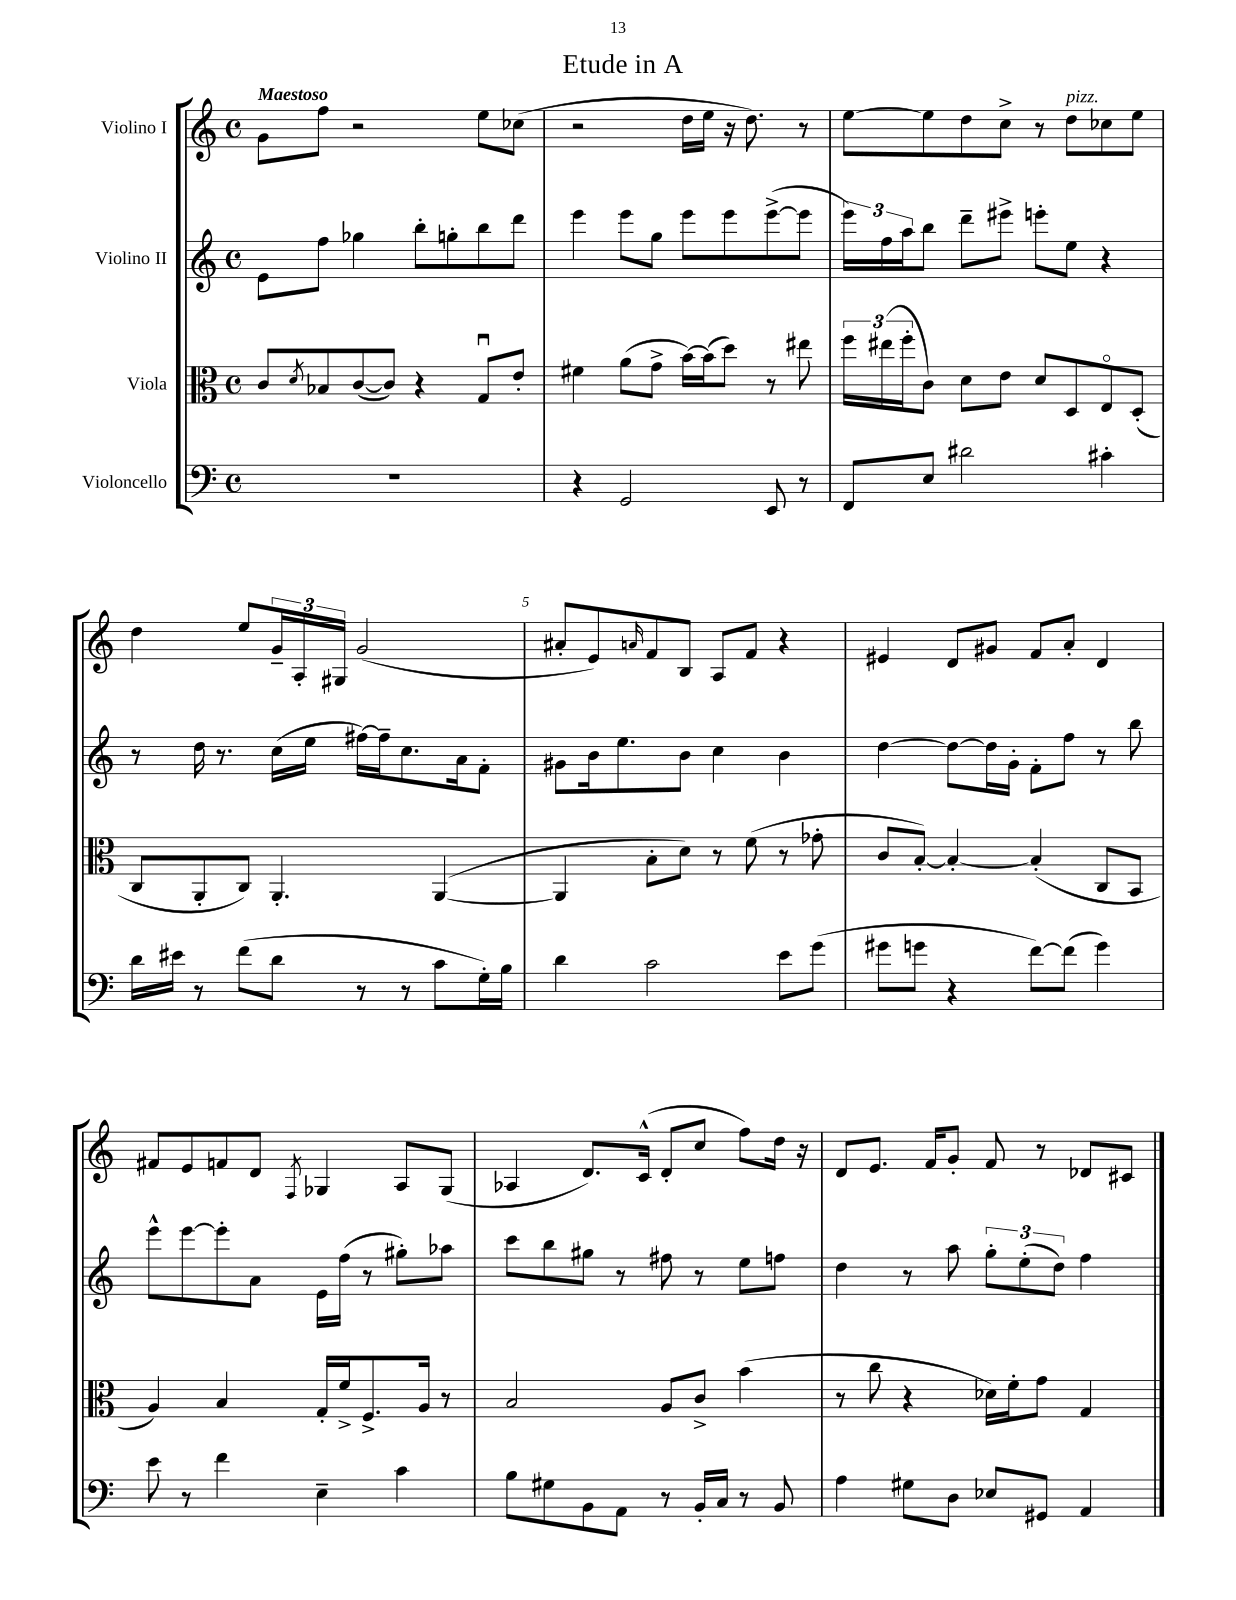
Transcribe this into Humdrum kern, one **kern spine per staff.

**kern	**kern	**kern	**kern
*staff4	*staff3	*staff2	*staff1
*clefF4	*clefC3	*clefG2	*clefG2
*k[]	*k[]	*k[]	*k[]
*M4/4	*M4/4	*M4/4	*M4/4
*met(c)	*met(c)	*met(c)	*met(c)
1r	8c	8e	8g
.	8qd	.	.
.	8B-	8ff	8ff
.	([8c	4gg-	2r
.	8c])	.	.
.	4r	8bb'	.
.	.	8gg'	.
.	8Gu	8bb	8ee
.	8e'	8ddd	(8cc-
=	=	=	=
4r	4f#	4eee	2r
2GG	(8a	8eee	.
.	8g^	8gg	.
.	[16b)	8eee	16dd
.	(16b]	.	16ee
.	8dd)	8eee	16r
.	.	.	8.dd)
8EE	8r	([8eee^	.
8r	8ee#	8eee]	8r
=	=	=	=
8FF	24ff	24eee)	[8ee
.	(24ee#	24ff	.
.	24ff'	24aa	.
8E	8c)	8bb	8ee]
2d#	8d	8ddd~	8dd
.	8e	8eee#^	8cc^
.	8d	8eee'	8r
.	8D	8ee	8dd
4c#'	8Eo	4r	8cc-
.	(8D'	.	8ee
=	=	=	=
16d	8C	8r	4dd
16e#	.	.	.
8r	8AA'	16dd	.
.	.	8.r	.
(8f	8C)	.	8ee
8d	4.AA'	(16cc	24g~
.	.	.	24A'
.	.	16ee	.
.	.	.	24G#
8r	.	[16ff#)	(2g
.	.	16ff#~]	.
8r	.	8.cc	.
8c	([4AA	.	.
.	.	16a	.
16G')	.	8f'	.
16B	.	.	.
=	=	=	=
4d	4AA]	8g#	8a#'
.	.	16b	8e)
.	.	8.ee	.
.	.	.	16qqa
2c	8B'	.	8f
.	8d)	8b	8B
.	8r	4cc	8A
.	(8f	.	8f
8e	8r	4b	4r
(8g	8g-'	.	.
=	=	=	=
8g#	8c	[4dd	4e#
8g	[8B')	.	.
4r	4B'_	8dd_	8d
.	.	16dd]	8g#
.	.	16g'	.
[8f)	(4B']	8f'	8f
(8f]	.	8ff	8a'
4g)	8C	8r	4d
.	8BB	8bb	.
=	=	=	=
8e	4A)	8eee^^	8f#
8r	.	[8eee	8e
4f	4B	8eee']	8f
.	.	8a	8d
.	.	.	8qF
4E~	16G'	16e	4G-
.	16f^	(16ff	.
.	8.F^	8r	.
4c	.	8gg#')	8A
.	16A	.	.
.	8r	8aa-	(8G-
=	=	=	=
8B	2B	8ccc	4A-
8G#	.	8bb	.
8BB	.	8gg#	8.d)
8AA	.	8r	.
.	.	.	(16c^^
8r	8A	8ff#	8d'
16BB'	8c^	8r	8cc
16C	.	.	.
8r	(4b	8ee	8ff)
8BB	.	8ff	16dd
.	.	.	16r
=	=	=	=
4A	8r	4dd	8d
.	8cc	.	8.e
8G#	4r	8r	.
.	.	.	16f
8D	.	8aa	8g'
8E-	16d-)	12gg'	8f
.	16f'	.	.
.	.	(12ee'	.
8GG#	8g	.	8r
.	.	12dd)	.
4AA	4G	4ff	8d-
.	.	.	8c#
==	==	==	==
*-	*-	*-	*-
